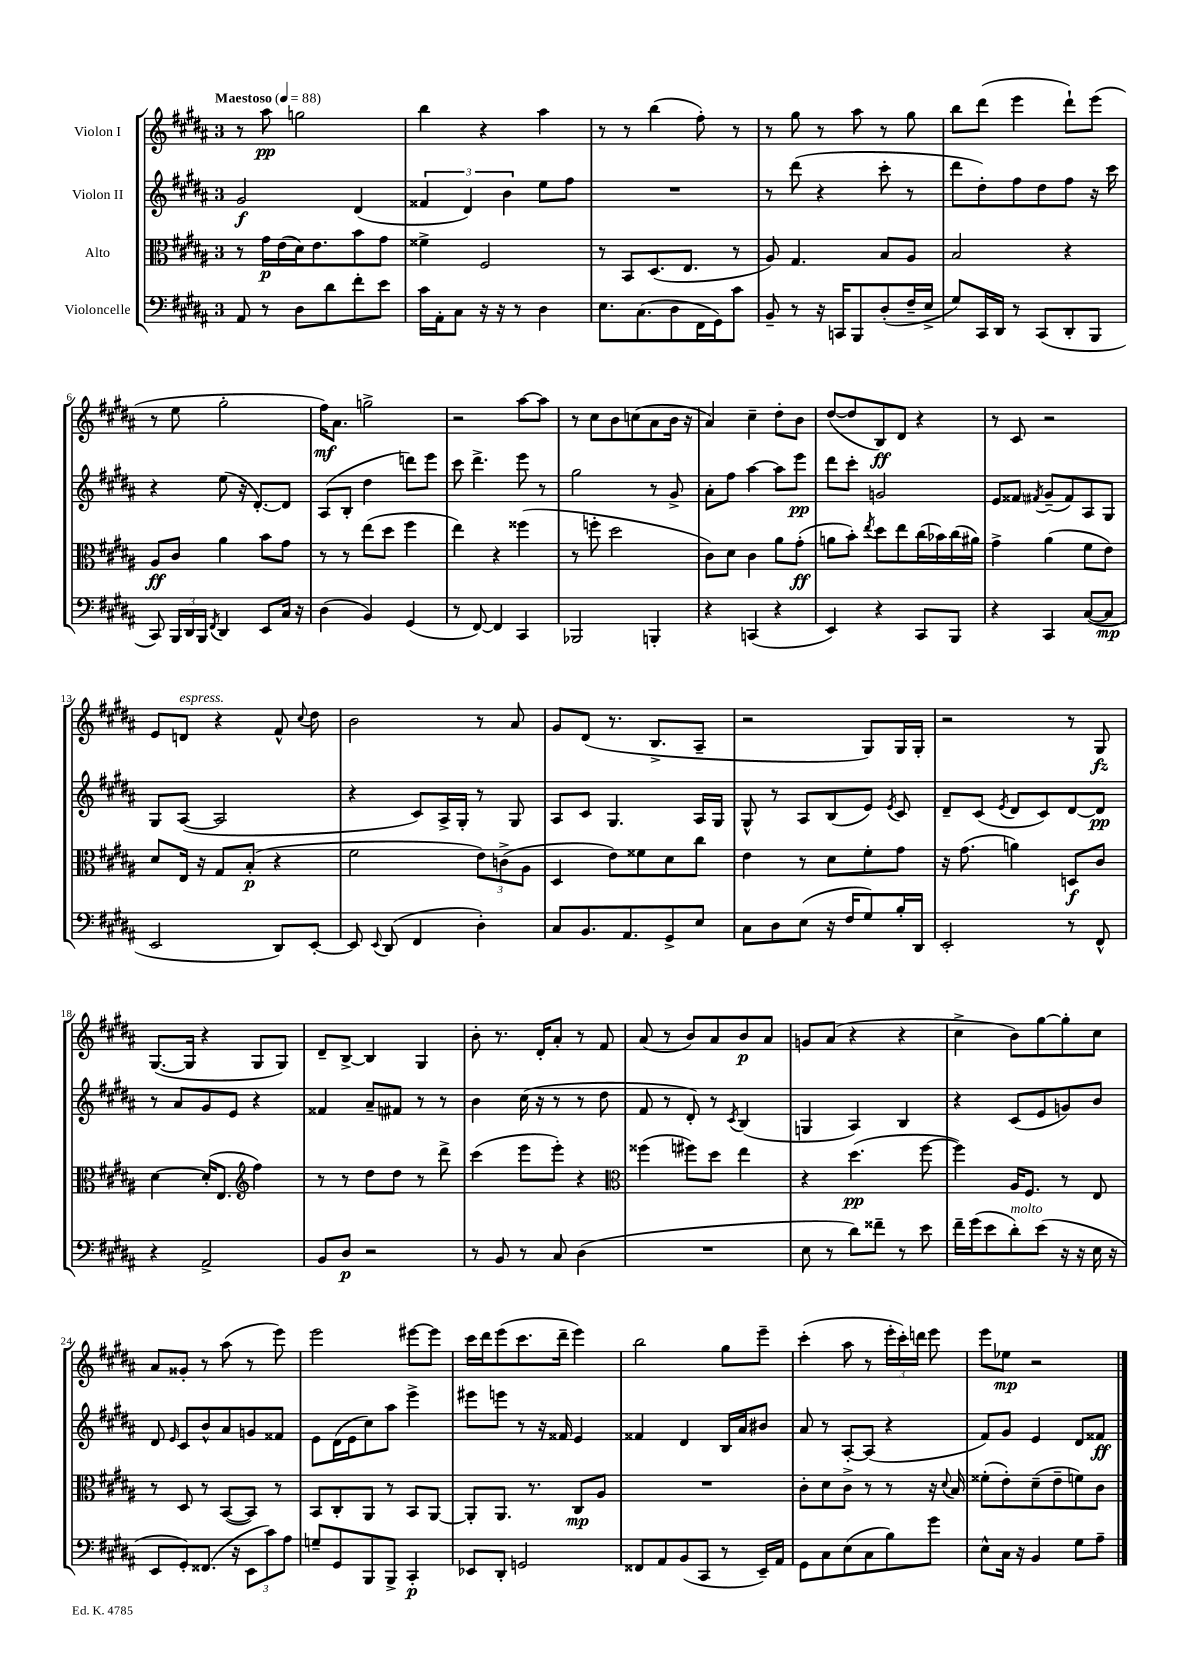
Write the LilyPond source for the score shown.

<<
\new StaffGroup <<
\new Staff = "s0" \with { instrumentName = "Violon I" } {
    \clef treble \key b \major \once \override Staff.TimeSignature.style = #'single-digit \time 3/4 \tempo "Maestoso" 4 = 88
    \autoBeamOff r8 ais''8\pp g''2 |
    b''4 r4 ais''4 |
    r8 r8 b''4( fis''8-.) r8 |
    r8 gis''8 r8 ais''8 r8 gis''8 |
    b''8[ dis'''8]( e'''4 dis'''8[-!) e'''8]( |
    r8 e''8 gis''2-. |
    fis''16[\mf) ais'8.] g''2-> |
    r2 ais''8[~ ais''8] |
    r8 cis''8[ b'8 c''8( ais'8 b'16] r16 |
    ais'4) cis''4-- dis''8[-. b'8] |
    dis''8[~( dis''8 b8\ff) dis'8] r4 |
    r8 cis'8 r2 |
    e'8[ d'8]^\markup { \italic "espress." } r4 fis'8-^ \appoggiatura { cis''8 } dis''8 |
    b'2 r8 ais'8 |
    gis'8[ dis'8]( r8. b8.[-> ais8]-- |
    r2 gis8[) gis16 gis16]-. |
    r2 r8 gis8\fz |
    gis8.[~( gis16] r4 gis8[ gis8]) |
    dis'8[-- b8]~-> b4 gis4 |
    b'8-. r8. dis'16[-. ais'8]-. r8 fis'8 |
    ais'8( r8 b'8[) ais'8 b'8\p ais'8] |
    g'8[ ais'8]( r4 r4 |
    cis''4-> b'8[) gis''8~ gis''8-. cis''8] |
    ais'8[ gisis'8]-. r8 ais''8( r8 e'''8) |
    e'''2 eis'''8[~ eis'''8] |
    cis'''16[ dis'''16 e'''8( cis'''8. dis'''16]-- e'''4) |
    b''2 gis''8[ e'''8]-- |
    cis'''4-.( ais''8 r8 \tuplet 3/2 { e'''16[-. cis'''16-.) d'''16] } e'''8 |
    e'''8[ ees''8]\mp r2 \bar "|." |
}
\new Staff = "s1" \with { instrumentName = "Violon II" } {
    \clef treble \key b \major \once \override Staff.TimeSignature.style = #'single-digit \time 3/4
    \autoBeamOff gis'2\f dis'4( |
    \tuplet 3/2 { fisis'4 dis'4) b'4 } e''8[ fis''8] |
    R2. |
    r8 dis'''8( r4 cis'''8-. r8 |
    dis'''8[ dis''8-.) fis''8 dis''8 fis''8] r16 cis'''16 |
    r4 e''8( r16 dis'8.[~-.) dis'8] |
    ais8[( b8]-. dis''4 d'''8[) e'''8] |
    cis'''8 dis'''4.-> e'''8 r8 |
    gis''2 r8 gis'8-> |
    ais'8[-. fis''8] ais''4~ ais''8[ e'''8]\pp |
    dis'''8[ cis'''8]-. g'2 |
    e'8[ fisis'8] \acciaccatura { fis'8 } gis'8[--( fis'8) ais8 gis8] |
    gis8[ ais8]~( ais2 |
    r4 cis'8[) ais16-> gis16]-. r8 gis8 |
    ais8[ cis'8] gis4. ais16[ gis16] |
    gis8-^ r8 ais8[ b8( e'8]) \acciaccatura { e'8 } cis'8 |
    dis'8[-- cis'8]( \acciaccatura { e'8 } dis'8[ cis'8) dis'8~ dis'8]\pp |
    r8 ais'8[ gis'8 e'8] r4 |
    fisis'4 ais'8[-- fis'8] r8 r8 |
    b'4 cis''16( r16 r8 r8 dis''8 |
    fis'8 r8 dis'8-.) r8 \acciaccatura { cis'8 } b4( |
    g4 ais4) b4 |
    r4 cis'8[( e'8 g'8) b'8] |
    dis'8 \grace { e'16 } cis'8[ b'8-^ ais'8 g'8 fisis'8] |
    e'8[ dis'16( e'16 cis''8) ais''8] e'''4-> |
    eis'''8[ e'''8] r8 r16 fisis'16 e'4 |
    fisis'4 dis'4 b16[ ais'16 bis'8] |
    ais'8 r8 ais8[~-. ais8]( r4 |
    fis'8[) gis'8] e'4 dis'8[ fisis'8]\ff \bar "|." |
}
\new Staff = "s2" \with { instrumentName = "Alto" } {
    \clef alto \key b \major \once \override Staff.TimeSignature.style = #'single-digit \time 3/4
    \autoBeamOff r8 gis'16[\p e'16( dis'16) e'8. b'8 gis'8] |
    fisis'4-> fis2 |
    r8 b,8[ dis8.( e8.] r8 |
    ais8) gis4. b8[ ais8] |
    b2 r4 |
    ais8[\ff cis'8] ais'4 b'8[ gis'8] |
    r8 r8 e''8[( dis''8] fis''4 |
    e''4) r4 fisis''4( |
    r8 f''8-. dis''2 |
    cis'8[) dis'8] cis'4 ais'8[ gis'8]-.\ff( |
    a'8[ b'8]-.) \acciaccatura { e''8 } dis''8[ e''8 cis''16( bes'16) cis''16( ais'16]) |
    gis'4-> ais'4( fis'8[ e'8]) |
    dis'8[ e16] r16 gis8[ b8]-.\p( r4 |
    fis'2 \tuplet 3/2 { e'8[) c'8->( ais8] } |
    dis4 e'8[) fisis'8 dis'8 cis''8] |
    e'4 r8 dis'8[ fis'8-. gis'8] |
    r16 gis'8.( a'4) d8[\f cis'8] |
    dis'4~ dis'16[-.( e8.] \clef treble fis''4) |
    r8 r8 dis''8[ dis''8] r8 dis'''8-> |
    cis'''4( e'''8[ e'''8]-.) r4 |
    \clef alto fisis''4( fis''8[) dis''8] e''4 |
    r4 dis''4.\pp( fis''8~ |
    fis''4) ais16[ fis8.] r8 e8 |
    r8 dis8 r8 b,8[~( b,8]) r8 |
    b,8[ cis8-. ais,8] r8 b,8[ ais,8]~ |
    ais,8[-. ais,8.] r8. cis8[\mp ais8] |
    R2. |
    cis'8[-. dis'8 cis'8]-> r8 r8 r16 \appoggiatura { dis'8 } b16 |
    fisis'8[-.( e'8-.) dis'8--( e'8-- f'8) cis'8] \bar "|." |
}
\new Staff = "s3" \with { instrumentName = "Violoncelle" } {
    \clef bass \key b \major \once \override Staff.TimeSignature.style = #'single-digit \time 3/4
    \autoBeamOff ais,8 r8 dis8[ dis'8 fis'8-. e'8] |
    cis'16[ ais,16-. cis8] r16 r16 r8 dis4 |
    e8.[ cis8.( dis8 fis,16 gis,16) cis'8] |
    b,8-- r8 r16 c,16[ b,,8 dis8-.( fis16-- e16]-> |
    gis8[) cis,16 dis,16] r8 cis,8[( dis,8-. b,,8] |
    cis,8) \tuplet 3/2 { b,,16[ dis,16 b,,16] } \acciaccatura { fis,8 } dis,4 e,8[ cis16] r16 |
    dis4( b,4) gis,4( |
    r8 fis,8~) fis,4 cis,4 |
    bes,,2 b,,4-. |
    r4 c,4( r4 |
    e,4) r4 cis,8[ b,,8] |
    r4 cis,4 cis8[~( cis8]\mp |
    e,2 dis,8[) e,8]~-. |
    e,8 \appoggiatura { e,8 } dis,8( fis,4 dis4-.) |
    cis8[ b,8. ais,8. gis,8-> e8] |
    cis8[ dis8 e8]( r16 fis16[ gis8) b16-. dis,16] |
    e,2-. r8 fis,8-^ |
    r4 ais,2-> |
    b,8[ dis8]\p r2 |
    r8 b,8 r8 cis8 dis4( |
    R2. |
    e8 r8 dis'8[) fisis'8]-- r8 e'8 |
    fis'16[-- gis'16( e'8 dis'8-.^\markup { \italic "molto" }) e'8]( r16 r16 e16 r16 |
    e,8[ gis,8-.) fisis,8.]( r16 \tuplet 3/2 { e,8[ cis'8) ais8] } |
    g8[-- gis,8 b,,8 b,,8]-> cis,4-.\p |
    ees,8[ dis,8]-. g,2 |
    fisis,8[ ais,8 b,8( cis,8] r8 e,16[--) ais,16] |
    gis,8[ cis8 e8( cis8 b8) gis'8] |
    e8[-^ cis16] r16 b,4 gis8[ ais8]-- \bar "|." |
}
>>
>>
